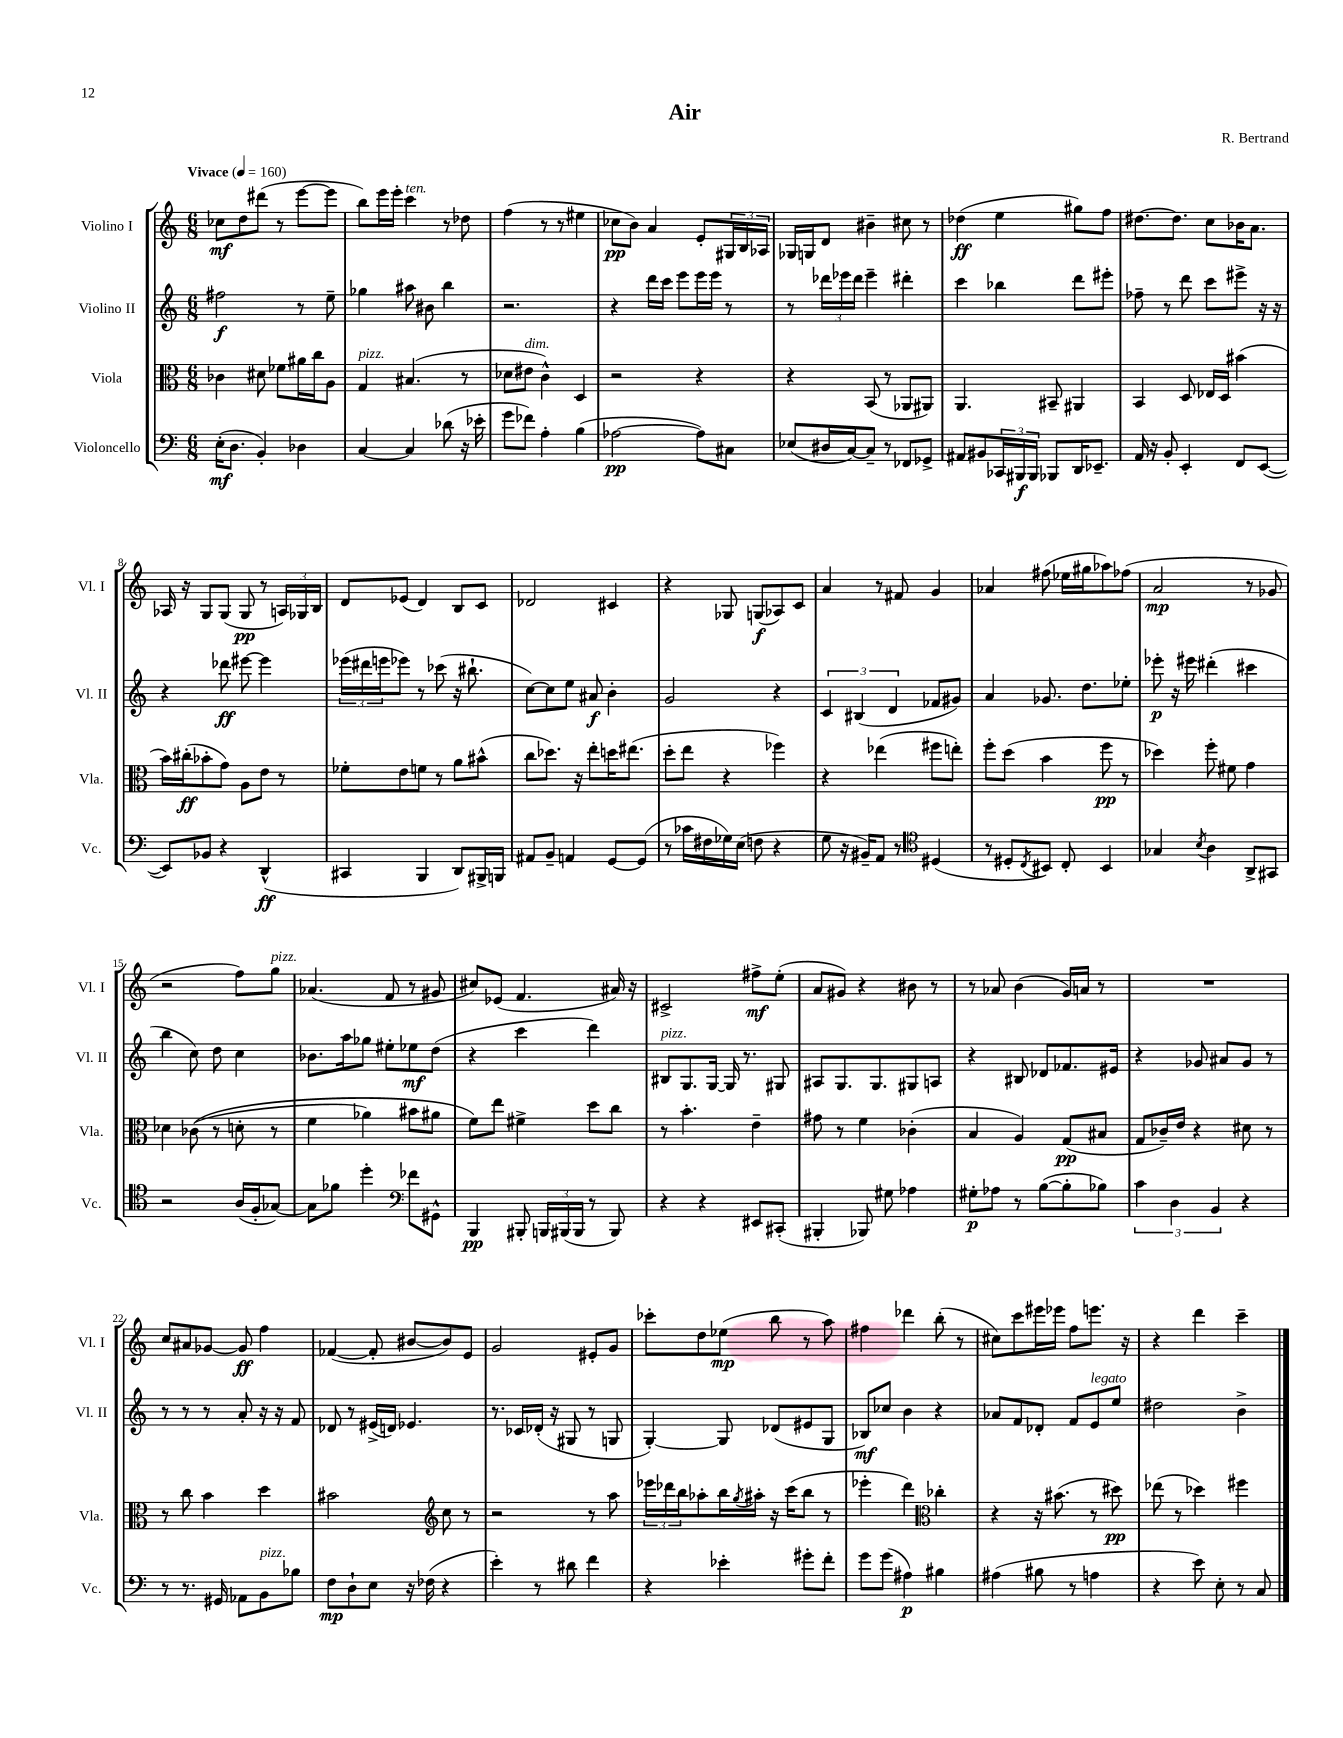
\header { title = "Air" composer = "R. Bertrand" }
<<
\new StaffGroup <<
\new Staff = "s0" \with { instrumentName = "Violino I" shortInstrumentName = "Vl. I" } {
    \clef treble \key c \major \numericTimeSignature \time 6/8 \tempo "Vivace" 4 = 160
    ces''8\mf d''8 dis'''8( r8 e'''8~ e'''8 |
    b''8) e'''16 e'''16-. c'''4^\markup { \italic "ten." } r8 des''8 |
    f''4( r8 r8 eis''4 |
    ces''8\pp b'8) a'4 e'8-. \tuplet 3/2 { gis16 b16 aes16 } |
    ges16 g16 d'8 bis'4-- cis''8 r8 |
    des''4\ff( e''4 gis''8) f''8 |
    dis''8.~ dis''8. c''8 bes'16 a'8. |
    aes16 r16 g8 g8( g8\pp r8 \tuplet 3/2 { a16) ges16 b16 } |
    d'8 ees'8( d'4) b8 c'8 |
    des'2 cis'4 |
    r4 ges8 g8\f( aes8) c'8 |
    a'4 r8 fis'8 g'4 |
    aes'4 fis''8( ees''16 gis''16 aes''8) fes''8( |
    a'2\mp r8 ges'8 |
    r2 f''8) g''8^\markup { \italic "pizz." } |
    aes'4.( f'8 r8 gis'8 |
    cis''8) ees'8( f'4. ais'16) r16 |
    cis'2-> fis''8->\mf e''8-.( |
    a'8 gis'8) r4 bis'8 r8 |
    r8 aes'8 b'4( g'16) a'16 r8 |
    R2. |
    c''8 ais'8 ges'8~ ges'8\ff f''4 |
    fes'4~( fes'8-. bis'8~ bis'8) e'8 |
    g'2 eis'8-. g'8 |
    ces'''8-. d''8 ees''8\mp( b''8 r8 a''8) |
    fis''4 des'''4 b''8-.( r8 |
    cis''8) c'''8 eis'''16 ees'''16 f''8 e'''8. r16 |
    r4 d'''4 c'''4-- \bar "|." |
}
\new Staff = "s1" \with { instrumentName = "Violino II" shortInstrumentName = "Vl. II" } {
    \clef treble \key c \major \numericTimeSignature \time 6/8
    fis''2\f r8 e''8-- |
    ges''4 ais''8 bis'8 b''4 |
    r2. |
    r4 d'''16 c'''16 e'''8 e'''16 e'''16 r8 |
    r8 \tuplet 3/2 { des'''16 ees'''16 des'''16 } ees'''4-- dis'''4-. |
    c'''4 bes''4 d'''8 eis'''8-. |
    fes''8-- r8 d'''8 c'''8 eis'''8-> r16 r16 |
    r4 des'''8\ff eis'''8~ eis'''4 |
    \tuplet 3/2 { ees'''16( dis'''16 e'''16 } ees'''8) r8 ces'''8( r16 bis''8.-! |
    c''8~) c''8 e''8 ais'8\f b'4-. |
    g'2 r4 |
    \tuplet 3/2 { c'4 bis4( d'4 } fes'8 gis'8) |
    a'4 ges'8. d''8. ees''8-. |
    ees'''8-.\p r16 eis'''16 dis'''4-.( cis'''4 |
    b''4 c''8) d''8 c''4 |
    bes'8. a''16 ges''8 eis''8-. ees''8\mf d''8( |
    r4 c'''4 d'''4) |
    bis8^\markup { \italic "pizz." } g8. g16~ g16 r8. gis8 |
    ais8 g8. g8. gis8 a8 |
    r4 bis8 des'8 fes'8. eis'16 |
    r4 ges'8 ais'8 ges'8 r8 |
    r8 r8 r8 a'8-. r16 r16 f'8 |
    des'8 r8 eis'16->( d'16) ees'4. |
    r8. ces'16 des'16-.( r16 gis8 r8 g8 |
    g4~-.) g8 des'8( eis'8 g8 |
    bes8\mf) ces''8 b'4 r4 |
    aes'8 f'8 des'8-. f'8 e'8^\markup { \italic "legato" } e''8 |
    dis''2 b'4-> \bar "|." |
}
\new Staff = "s2" \with { instrumentName = "Viola" shortInstrumentName = "Vla." } {
    \clef alto \key c \major \numericTimeSignature \time 6/8
    ces'4 dis'8 fes'8 ais'16 c''16 a8 |
    g4^\markup { \italic "pizz." } bis4.( r8 |
    des'8 eis'8^\markup { \italic "dim." } c'4-^) d4 |
    r2 r4 |
    r4 b,8( r8 aes,8 ais,8) |
    a,4. bis,8-- ais,4 |
    b,4 d8 ees16 d16 bis'4( |
    b'16) cis''16-.\ff( bes'8-. g'8) a8 e'8 r8 |
    fes'8-. e'8 f'8 r8 a'8 bis'8-^( |
    c''8 des''8.) r16 e''8-. d''16 eis''8.( |
    d''8-. e''8 r4 fes''4) |
    r4 ees''4( fis''8 e''8-.) |
    f''8-. d''8( b'4 f''8\pp r8 |
    des''4) f''8-. fis'8 g'4 |
    des'4 ces'8(\( r8 d'8-. r8 |
    f'4 aes'4) bis'8 ais'8 |
    f'8\) e''8 fis'4-> d''8 c''8 |
    r8 b'4.-. e'4-- |
    gis'8 r8 f'4 ces'4-.( |
    b4 a4) g8\pp( bis8 |
    g8 ces'16--) e'16 r4 dis'8 r8 |
    r8 c''8 b'4 d''4 |
    bis'2 \clef treble c''8 r8 |
    r2 r8 a''8 |
    \tuplet 3/2 { ees'''16 des'''16 b''16 } aes''8-. b''16 \acciaccatura { g''8 } ais''16-. r16 c'''16( b''8 r8 |
    ees'''4-. d'''4) \clef alto ces''4-. |
    r4 r16 bis'8.( r8 dis''8\pp) |
    ees''8( r8 des''4) fis''4 \bar "|." |
}
\new Staff = "s3" \with { instrumentName = "Violoncello" shortInstrumentName = "Vc." } {
    \clef bass \key c \major \numericTimeSignature \time 6/8
    e16-.\mf( d8. b,4-.) des4 |
    c4~ c4 des'8( r16 ees'16-. |
    g'8 fes'8) a4-. b4( |
    aes2~\pp aes8) cis8 |
    ees8( dis16 c16~) c8-- r8 fes,8 ges,8-> |
    ais,8 bis,8 \tuplet 3/2 { ces,16 bis,,16\f bis,,16 } bes,,8 d,16 ees,8.-- |
    a,16 r16 b,8-. e,4-. f,8 e,8~( |
    e,8) bes,8 r4 d,4-^\ff( |
    cis,4 b,,4 d,8) bis,,16-> b,,16 |
    ais,8 b,8-- a,4 g,8~ g,8( |
    r8 ces'16 fis16 ges16) e16( f8 r4 |
    g8 r16 bis,16--) a,8 r8 \clef tenor dis4( |
    r8 dis8-. \acciaccatura { c8 } bis,8) c8-. bis,4 |
    ges4 \acciaccatura { b8 } a4 a,8-> gis,8 |
    r2 a16( f16-. ges8~) |
    ges8 fes'8 d''4-. \clef bass fes'8 gis,8-^ |
    b,,4\pp bis,,8-. \tuplet 3/2 { b,,16 bis,,16( bis,,16 } r8 bis,,8) |
    r4 r4 eis,8 cis,8-.( |
    bis,,4-. bes,,8) gis8 aes4 |
    gis8-.\p aes8 r8 b8~( b8-. bes8) |
    \tuplet 3/2 { c'4 d4 b,4 } r4 |
    r8 r8. gis,16 aes,8 b,8^\markup { \italic "pizz." } bes8 |
    f8\mp d8-! e8 r16 fes16( r4 |
    e'4-.) r8 dis'8 f'4 |
    r4 ees'4-. gis'8-. f'8-. |
    g'8 g'8( ais4\p) bis4 |
    ais4( bis8 r8 a4 |
    r4 e'8) e8-. r8 c8 \bar "|." |
}
>>
>>
